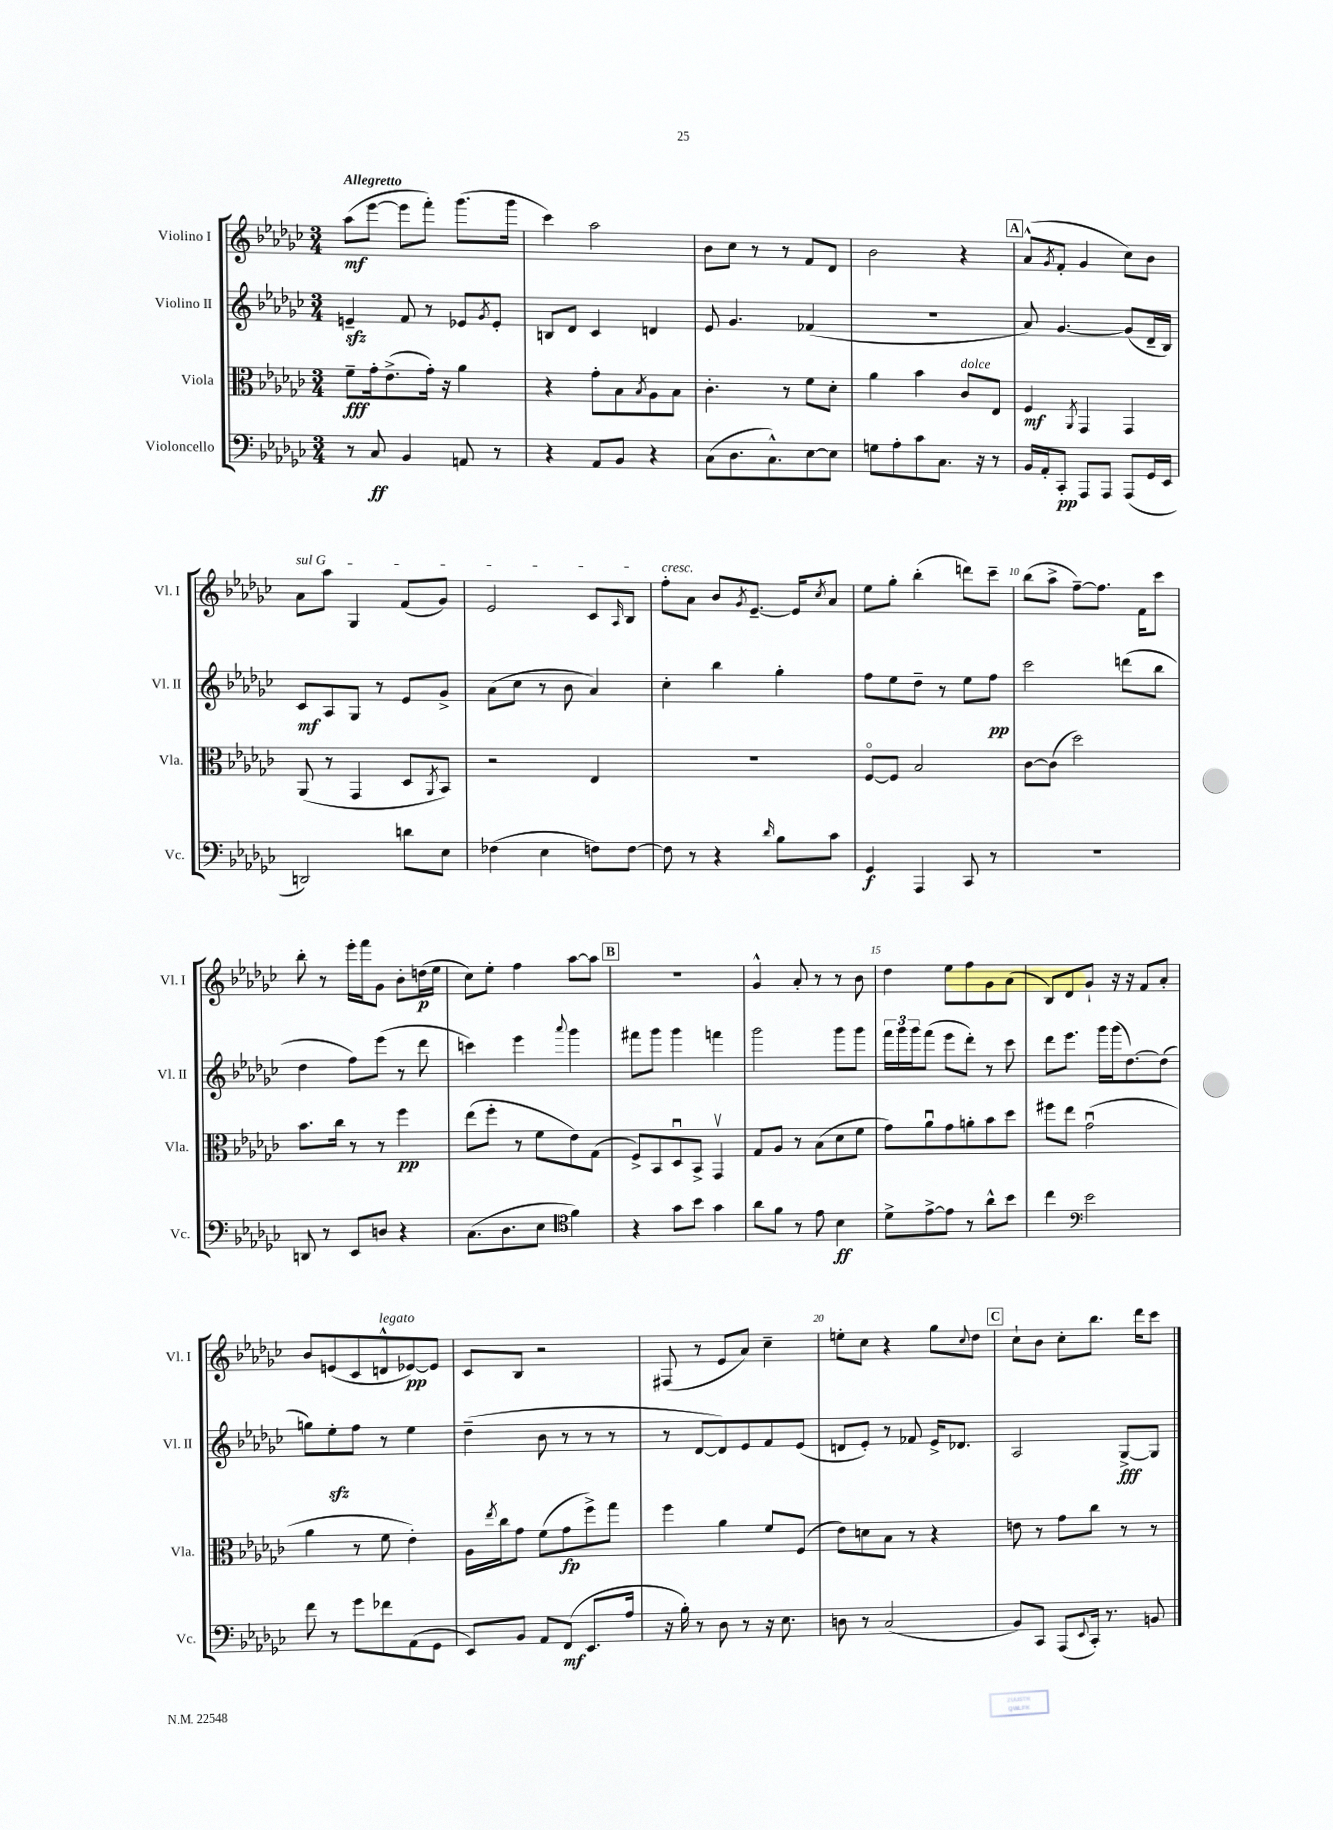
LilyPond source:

<<
\new StaffGroup <<
\new Staff = "s0" \with { instrumentName = "Violino I" shortInstrumentName = "Vl. I" } {
    \clef treble \key ges \major \numericTimeSignature \time 3/4 \tempo "Allegretto"
    aes''8\mf( ees'''8~ ees'''8 f'''8-.) ges'''8.( ges'''16 |
    ces'''4) aes''2 |
    bes'8 ces''8 r8 r8 f'8 des'8 |
    bes'2 r4 |
    \mark \markup { \box "A" } aes'8-^( \acciaccatura { ges'8 } f'8-. ges'4 ces''8) bes'8 |
    \once \override TextSpanner.bound-details.left.text = \markup { \italic "sul G" } aes'8\startTextSpan aes''8 ges4 f'8( ges'8) |
    ees'2 ces'8 \grace { aes16 } bes8\stopTextSpan |
    f''8-.^\markup { \italic "cresc." } aes'8 bes'8 \acciaccatura { ges'8 } ees'8.~-- ees'16 \acciaccatura { ces''8 } aes'8 |
    ees''8 ges''8-. bes''4-.( d'''8) ces'''8-- |
    bes''8( aes''8-> f''8~--) f''8. f'16 ces'''8 |
    bes''8-. r8 ees'''16-. f'''16 ges'8 bes'8-. d''16\p( ees''16 |
    ces''8) ees''8-. f''4 aes''8~ aes''8 |
    \mark \markup { \box "B" } R2. |
    ges'4-^ aes'8-. r8 r8 bes'8 |
    des''4 ees''8 f''8 ges'8 aes'8( |
    bes8) des'8 ges'8-! r16 r16 f'8 aes'8-. |
    bes'8 e'8( ces'8 d'8-^^\markup { \italic "legato" } ees'8~\pp) ees'8 |
    ces'8 bes8 r2 |
    fis8( r8 ees'8 aes'8) ces''4-- |
    e''8-. ces''8 r4 ges''8 \appoggiatura { ces''8 } des''8 |
    \mark \markup { \box "C" } ces''8-! bes'8 ces''8-. bes''8. des'''16 ces'''8 \bar "|." |
}
\new Staff = "s1" \with { instrumentName = "Violino II" shortInstrumentName = "Vl. II" } {
    \clef treble \key ges \major \numericTimeSignature \time 3/4
    e'4--\sfz f'8 r8 ees'8 \acciaccatura { ges'8 } ees'8-. |
    b8 des'8 ces'4 d'4 |
    ees'8 ges'4. fes'4( |
    R2. |
    \mark \markup { \box "A" } aes'8) ges'4.~ ges'8( des'16-- bes16) |
    ces'8\mf aes8 ges8 r8 ees'8 ges'8-> |
    aes'8( ces''8 r8 bes'8 aes'4) |
    ces''4-. bes''4 ges''4-. |
    f''8 ees''8 des''8-- r8 ees''8 f''8\pp |
    ces'''2 d'''8( bes''8 |
    des''4 f''8) ees'''8( r8 des'''8 |
    c'''4) ees'''4 \appoggiatura { aes'''8 } ges'''4 |
    \mark \markup { \box "B" } fis'''8 ges'''8 ges'''4 f'''4 |
    ges'''2 ges'''8 ges'''8 |
    \tuplet 3/2 { f'''16 ges'''16 ges'''16 } f'''8( ees'''8 des'''8-.) r8 ces'''8 |
    des'''8 ees'''8. ges'''16 ges'''16( des''8.~) des''8( |
    g''8) ees''8-.\sfz f''8 r8 ees''4 |
    des''4--( bes'8 r8 r8 r8 |
    r8 des'8~ des'8) ees'8 f'8 ees'8( |
    d'8 ees'8-.) r8 fes'8 ees'16-> des'8. |
    \mark \markup { \box "C" } aes2 ges8~->\fff ges8 \bar "|." |
}
\new Staff = "s2" \with { instrumentName = "Viola" shortInstrumentName = "Vla." } {
    \clef alto \key ges \major \numericTimeSignature \time 3/4
    f'8--\fff ges'16-. ees'8.->( ges'16-.) r16 aes'4 |
    r4 ges'8-. bes8 \acciaccatura { bes8 } aes8 bes8 |
    ces'4.-. r8 f'8 des'8-. |
    aes'4 bes'4 ces'8^\markup { \italic "dolce" } ees8 |
    \mark \markup { \box "A" } f4\mf \acciaccatura { aes,8 } ges,4 ges,4 |
    aes,8( r8 ges,4 des8 \acciaccatura { aes,8 } bes,8) |
    r2 ees4 |
    R2. |
    f8~\flageolet f8 bes2 |
    ces'8~ ces'8( des''2) |
    bes'8. ces''16 r8 r8 f''4\pp |
    ees''8( f''8-. r8 f'8 ees'8) ges8( |
    \mark \markup { \box "B" } f8->) bes,8 des8\downbow bes,8-> ges,4\upbow |
    ges8 aes8 r8 bes8( des'8 f'8 |
    ges'8) aes'8\downbow ges'8 a'8-. bes'8 des''8 |
    fis''8 ees''8 ges'2\downbow( |
    aes'4 r8 f'8 ees'4-.) |
    aes16 \acciaccatura { ees''8 } ces''16 ges'8 f'8( ges'8\fp f''8->) ges''8 |
    f''4 aes'4 f'8 f8( |
    ees'8) d'8 bes8 r8 r4 |
    \mark \markup { \box "C" } e'8 r8 ges'8 ces''8 r8 r8 \bar "|." |
}
\new Staff = "s3" \with { instrumentName = "Violoncello" shortInstrumentName = "Vc." } {
    \clef bass \key ges \major \numericTimeSignature \time 3/4
    r8 ces8\ff bes,4 a,8 r8 |
    r4 aes,8 bes,8 r4 |
    ces8( des8. ces8.-^) ees8~ ees8 |
    g8 aes8-. ces'8 ces8. r16 r8 |
    \mark \markup { \box "A" } bes,16 aes,16-. ces,8-.\pp aes,,8 aes,,8 aes,,8( ges,16 ees,16 |
    d,2) d'8 ees8 |
    fes4( ees4 f8) f8~ |
    f8 r8 r4 \grace { des'16 } bes8 ces'8 |
    ges,4\f aes,,4 ces,8 r8 |
    R2. |
    d,8 r8 ees,8 d8 r4 |
    ces8.( des8. ees8 \clef tenor f'4) |
    \mark \markup { \box "B" } r4 ges'8 bes'8 ges'4 |
    aes'8 f'8 r8 ees'8 bes4\ff |
    des'8-> ees'8~-> ees'8 r8 aes'8-^ bes'8 |
    ces''4 \clef bass ees'2 |
    f'8 r8 ges'8 fes'8 aes,8( ges,8 |
    ees,8) bes,8 aes,8 f,8\mf( ees,8. aes16 |
    r16 bes16-.) r8 des8 r8 r16 ees8. |
    d8 r8 ces2( |
    \mark \markup { \box "C" } bes,8) ces,8 aes,,8( \appoggiatura { ees,8 } ces,16-.) r8. b,8 \bar "|." |
}
>>
>>
\layout { \context { \Score \override BarNumber.break-visibility = ##(#f #t #t) barNumberVisibility = #(every-nth-bar-number-visible 5) } }
